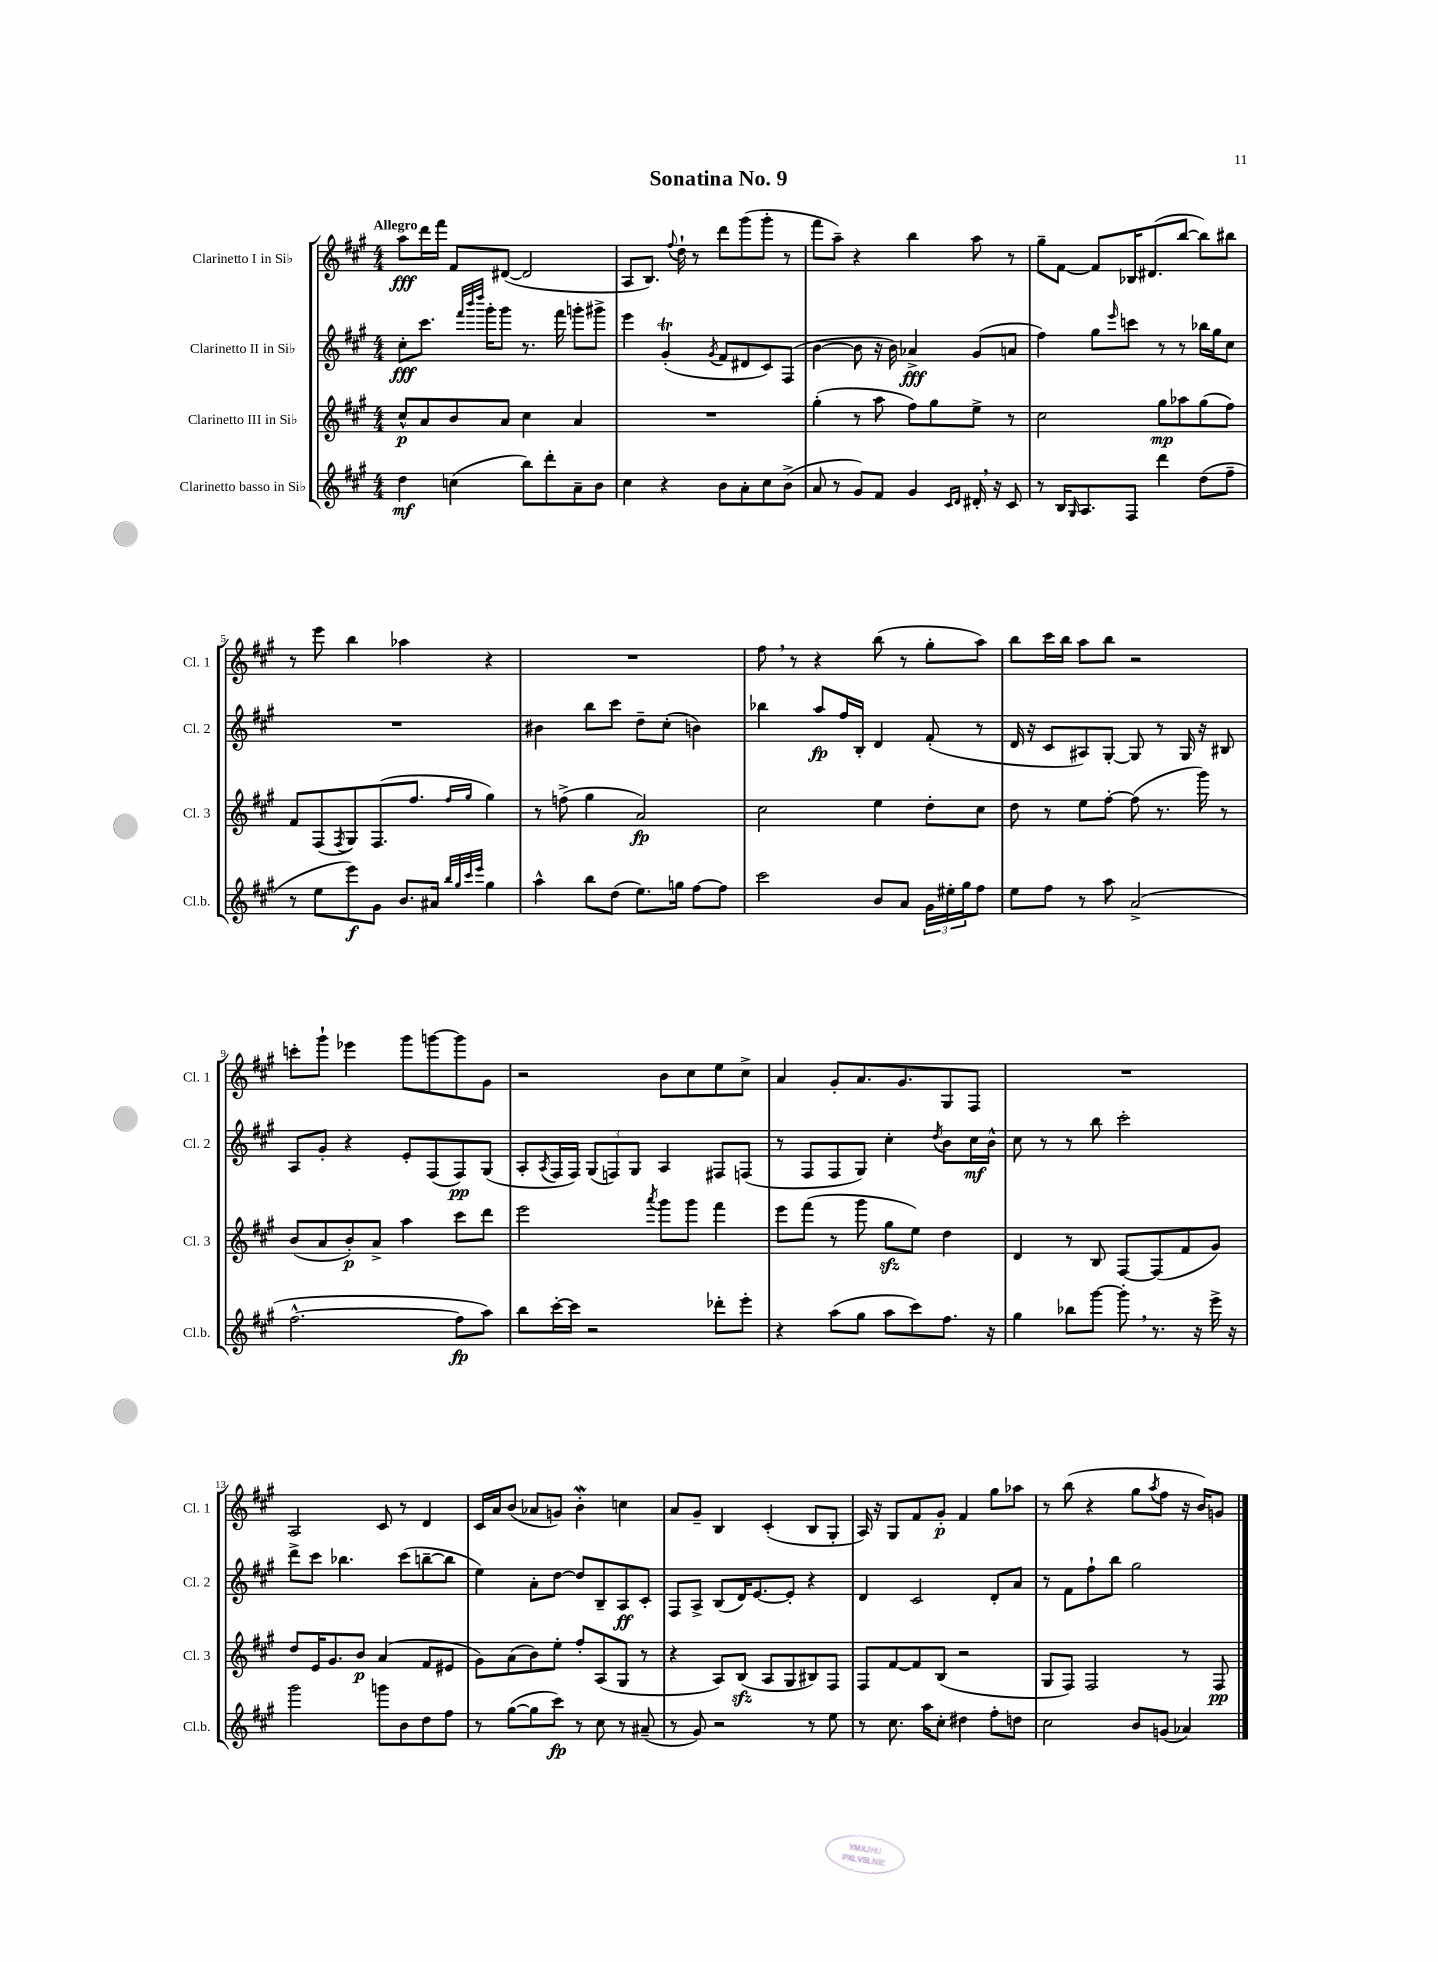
\header { title = "Sonatina No. 9" }
<<
\new StaffGroup <<
\new Staff = "s0" \with { instrumentName = "Clarinetto I in Sib" shortInstrumentName = "Cl. 1" } {
    \clef treble \key a \major \numericTimeSignature \time 4/4 \tempo "Allegro"
    a''8\fff d'''16 fis'''16 fis'8 dis'8~( dis'2 |
    a8 b8.) \appoggiatura { fis''8 } d''16-! r8 d'''8 gis'''8( gis'''8-. r8 |
    fis'''8 a''8--) r4 b''4 a''8 r8 |
    gis''8-- fis'8~ fis'8 bes16 dis'8.( b''8~ b''8) bis''8 |
    r8 e'''8 b''4 aes''4 r4 |
    R1 |
    fis''8 \breathe r8 r4 b''8( r8 gis''8-. a''8) |
    b''8 cis'''16 b''16 a''8 b''8 r2 |
    c'''8-. gis'''8-! ees'''4 gis'''8 g'''8~ g'''8 gis'8 |
    r2 b'8 cis''8 e''8 cis''8-> |
    a'4 gis'8-. a'8. gis'8. gis8 fis8 |
    R1 |
    a2 cis'8 r8 d'4 |
    cis'16 a'16 b'8( aes'8 g'8) b'4-.\mordent c''4 |
    a'8 gis'8-- b4 cis'4-.( b8 gis8-. |
    a16) r16 gis8 fis'8 gis'8-.\p fis'4 gis''8 aes''8 |
    r8 b''8( r4 gis''8 \acciaccatura { a''8 } fis''8 r16 b'16) g'8 \bar "|." |
}
\new Staff = "s1" \with { instrumentName = "Clarinetto II in Sib" shortInstrumentName = "Cl. 2" } {
    \clef treble \key a \major \numericTimeSignature \time 4/4
    cis''8-.\fff cis'''8. \grace { fis'''32 b'''32 d''''32 } gis'''16-. gis'''8 r8. fis'''16 g'''8-. gis'''8-> |
    e'''4 gis'4-.\trill( \acciaccatura { gis'8 } fis'8 dis'8 cis'8) fis8( |
    b'4~ b'8 r16 b'16) aes'4->\fff gis'8( a'8 |
    fis''4) gis''8 \grace { e'''16 } c'''8 r8 r8 bes''16 gis''16 cis''8 |
    R1 |
    bis'4 b''8 cis'''8 d''8-- cis''8-.( b'4) |
    bes''4 a''8\fp fis''16 b16-. d'4 fis'8-.( r8 |
    d'16 r16 cis'8 ais8) gis8~-. gis8 r8 gis16 r16 bis8 |
    a8 gis'8-. r4 e'8-. fis8( fis8\pp) gis8( |
    a8-. \acciaccatura { a8 } fis16 fis16) \tuplet 3/2 { gis8( f8) gis8 } a4 fis8 f8( |
    r8 fis8 fis8 gis8) cis''4-. \acciaccatura { d''8 } b'8 cis''16\mf b'16-^ |
    cis''8 r8 r8 b''8 cis'''2-. |
    d'''8-> cis'''8 bes''4. cis'''8( b''8~-- b''8 |
    e''4) a'8-. d''8~ d''8 b8-- a8\ff cis'8-. |
    fis8 a8-> b8( d'16) e'8.~ e'8-. r4 |
    d'4 cis'2 d'8-. a'8 |
    r8 fis'8 fis''8-! b''8 gis''2 \bar "|." |
}
\new Staff = "s2" \with { instrumentName = "Clarinetto III in Sib" shortInstrumentName = "Cl. 3" } {
    \clef treble \key a \major \numericTimeSignature \time 4/4
    cis''8-^\p a'8 b'8 a'8 cis''4 a'4 |
    R1 |
    gis''4-.( r8 a''8 fis''8) gis''8 e''8-> r8 |
    cis''2 gis''8\mp aes''8 gis''8( fis''8) |
    fis'8 fis8( \acciaccatura { fis8 } gis8) fis8.( fis''8. \grace { fis''16 gis''16 } gis''4) |
    r8 f''8->( gis''4 a'2\fp) |
    cis''2 e''4 d''8-. cis''8 |
    d''8 r8 e''8 fis''8~-. fis''8( r8. gis'''16) r8 |
    b'8( a'8 b'8-.\p) a'8-> a''4 cis'''8 d'''8 |
    e'''2 \acciaccatura { a'''8 } gis'''8 gis'''8 fis'''4 |
    e'''8 fis'''8( r8 gis'''8 gis''8\sfz e''8) d''4 |
    d'4 r8 b8 fis8~ fis8( fis'8 gis'8) |
    d''8 e'16 gis'8. b'8\p a'4( fis'8 eis'8 |
    gis'8) a'8( b'8) e''8-. fis''8-. a8( gis8 r8 |
    r4 a8) b8\sfz( a8 gis8 bis8) fis8 |
    fis8 fis'8~ fis'8 b8( r2 |
    gis8 fis8) fis2 r8 fis8\pp \bar "|." |
}
\new Staff = "s3" \with { instrumentName = "Clarinetto basso in Sib" shortInstrumentName = "Cl.b." } {
    \clef treble \key a \major \numericTimeSignature \time 4/4
    d''4\mf c''4( b''8) d'''8-. a'8-- b'8 |
    cis''4 r4 b'8 a'8-. cis''8 b'8->( |
    a'8 r8 gis'8) fis'8 gis'4 \grace { cis'16 d'16 } dis'16-. \breathe r16 cis'8 |
    r8 b16 \grace { gis16 } a8. fis8 d'''4 d''8( fis''8-- |
    r8 e''8 e'''8\f) gis'8 b'8. ais'16 \grace { b''32 gis''32 cis'''32 e'''32 } gis''4 |
    a''4-^ b''8 d''8( e''8.) g''16 fis''8~ fis''8 |
    cis'''2 b'8 a'8 \tuplet 3/2 { gis'16 eis''16-. gis''16 } fis''8 |
    e''8 fis''8 r8 a''8 a'2->( |
    fis''2.~-^ fis''8\fp a''8) |
    b''8 cis'''16~-. cis'''16 r2 des'''8-. e'''8-. |
    r4 a''8( gis''8 a''8 cis'''8) fis''8. r16 |
    gis''4 bes''8 gis'''8~ gis'''8-. \breathe r8. r16 e'''16-> r16 |
    gis'''2 g'''8 b'8 d''8 fis''8 |
    r8 gis''8~( gis''8 cis'''8\fp) r8 cis''8 r8 ais'8--( |
    r8 gis'8) r2 r8 e''8 |
    r8 cis''8. a''16 cis''8-. dis''4 fis''8-. d''8 |
    cis''2 b'8 g'8( aes'4) \bar "|." |
}
>>
>>
